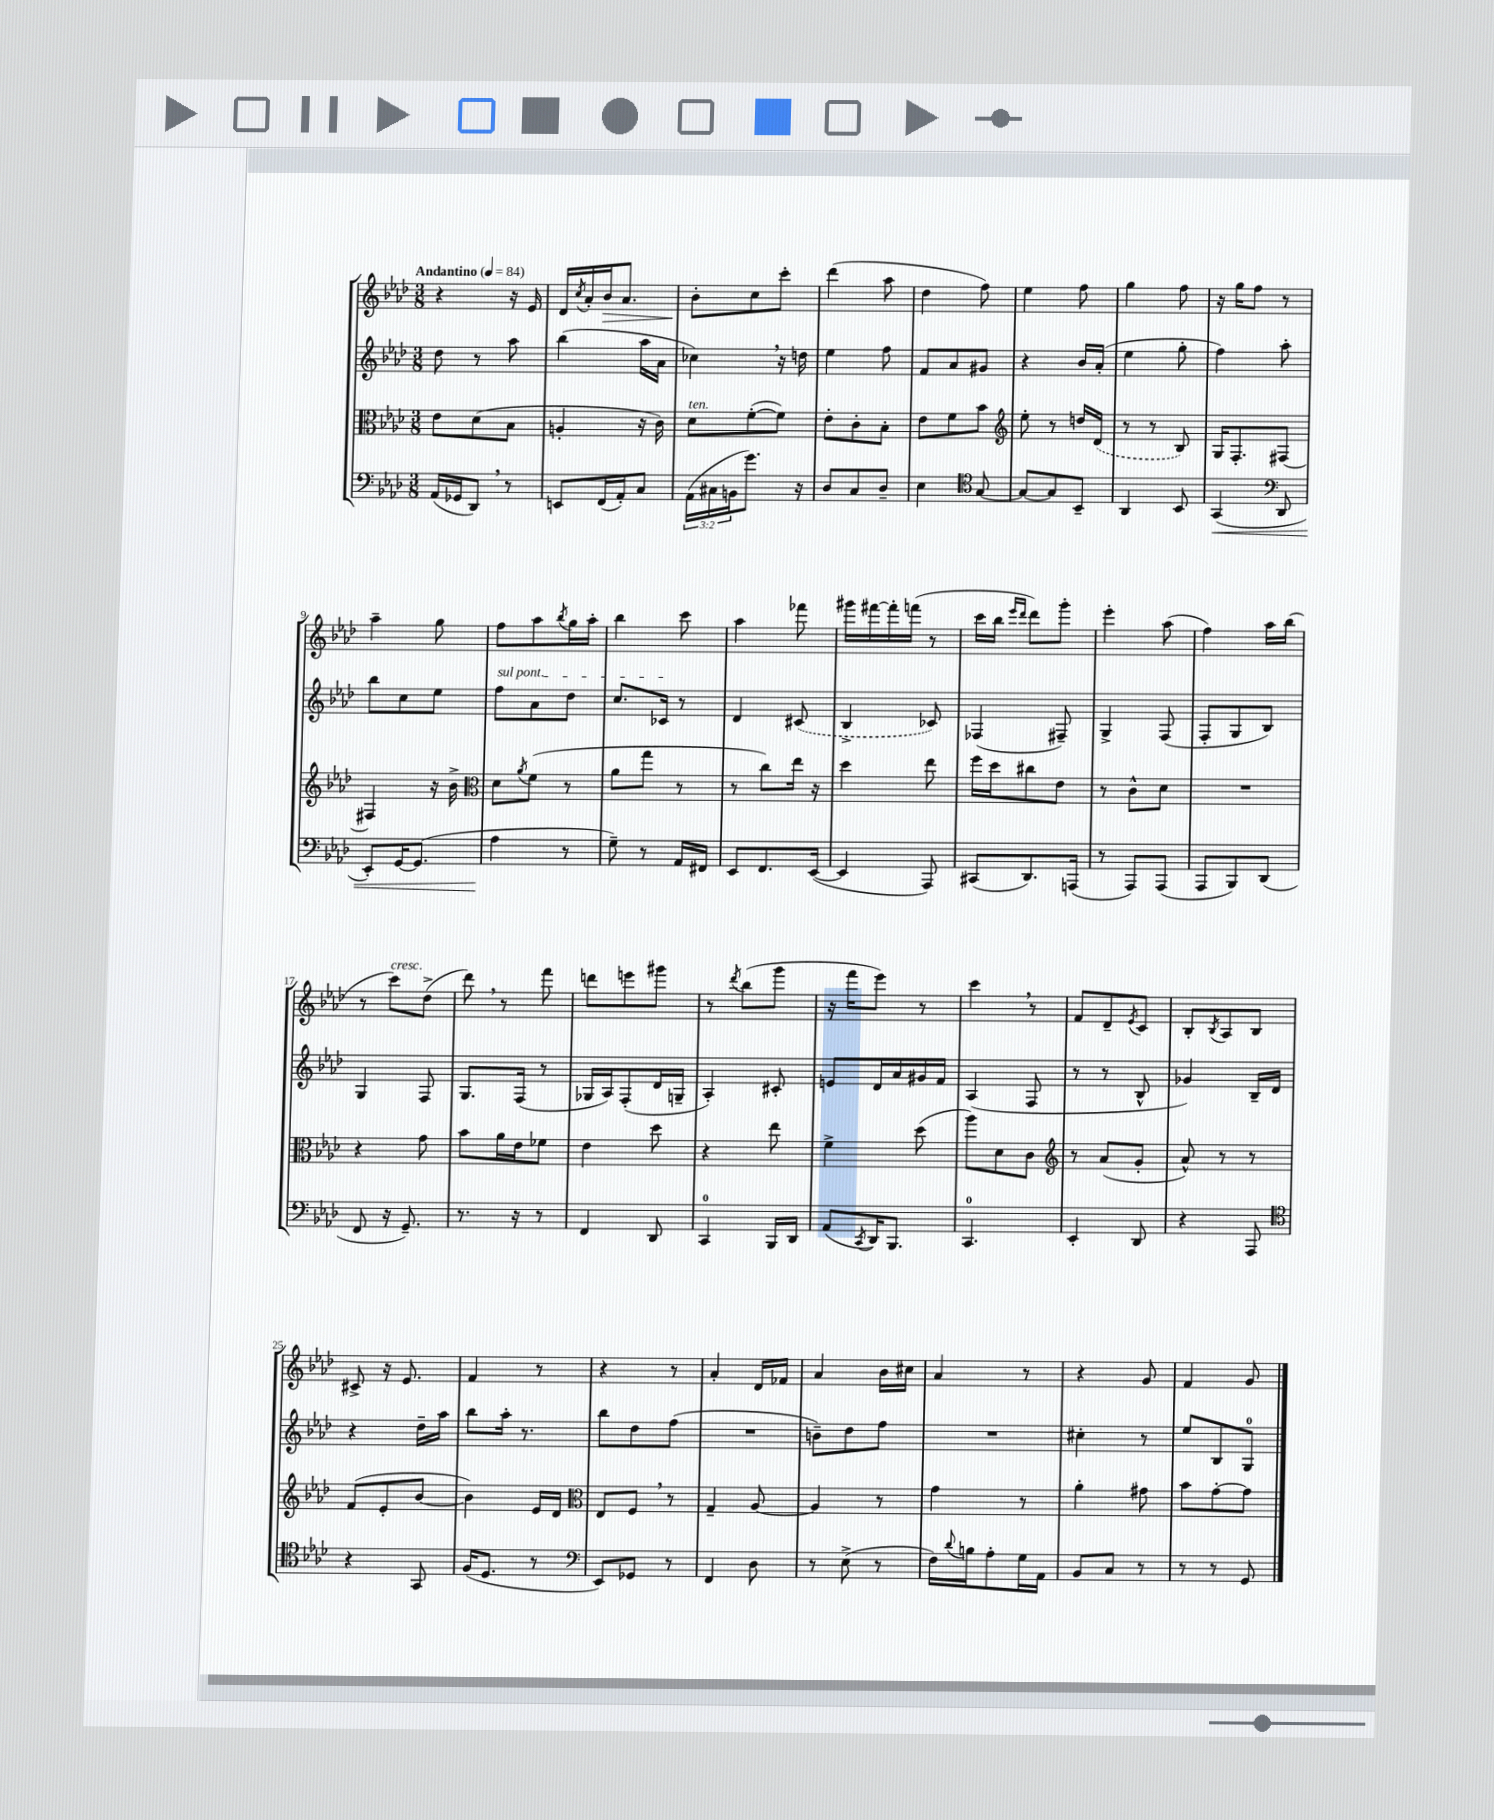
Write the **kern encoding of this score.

**kern	**kern	**kern	**kern
*staff4	*staff3	*staff2	*staff1
*clefF4	*clefC3	*clefG2	*clefG2
*k[b-e-a-d-]	*k[b-e-a-d-]	*k[b-e-a-d-]	*k[b-e-a-d-]
*M3/8	*M3/8	*M3/8	*M3/8
*MM84	*MM84	*MM84	*MM84
(16AA-	8e-	8dd-	4r
16GG-	.	.	.
8DD-)	(8d-	8r	.
8r	8B-	8aa-	16r
.	.	.	16e-
=	=	=	=
8EE	4A'	(4bb-	16d-
.	.	.	8qcc
.	.	.	16a-'
(16FF	.	.	16b-
16AA-')	.	.	8.a-
8C	16r	16aa-	.
.	16c)	16a-	.
=	=	=	=
(24AA-	8d-	4cc-)	8b-'
24C#	.	.	.
24BB	.	.	.
8.g)	([8f'	.	8cc
.	8f])	16r	8ccc'
16r	.	16dd	.
=	=	=	=
8D-	8e-'	4ee-	(4ddd-
8C	8c'	.	.
8D-~	8B-'	8ff	8aa-
=	=	=	=
4E-	8e-	8f	4dd-
.	8f	8a-	.
*clefC4	*	*	*
[8G	8b-	8g#	8ff)
=	=	=	=
*	*clefG2	*	*
8G_	8ee-'	4r	4ee-
8G]	8r	.	.
8BB-~	16dd	16b-	8ff
.	(16d-	(16a-'	.
=	=	=	=
4AA-	8r	4ee-	4gg
.	8r	.	.
8BB-	8B-)	8gg'	8ff
=	=	=	=
(4GG	16G	4ff)	16r
.	8.F'	.	16gg
.	.	.	8ff
*clefF4	*	*	*
8DD-	[8F#	8aa-'	8r
=	=	=	=
8EE-')	4F#]	8bb-	4aa-~
[16GG	.	8cc	.
(8.GG]	.	.	.
.	16r	8ee-	8gg
.	16b-^	.	.
=	=	=	=
*	*clefC3	*	*
4A-	8d-	8ff	8ff
.	8qa-	.	.
.	(8f	8a-	8aa-
.	.	.	8qbb-
8r	8r	8dd-	16gg
.	.	.	16aa-'
=	=	=	=
8G~)	8a-	8.cc	4bb-
8r	8gg	.	.
.	.	16c-	.
16AA-	8r	8r	8ccc
16FF#	.	.	.
=	=	=	=
8EE-	8r	4d-	4aa-
8.FF	8cc)	.	.
.	16ee-	(8c#	8fff-
([16EE-	16r	.	.
=	=	=	=
4EE-]	4dd-	4B-^	16ggg#
.	.	.	[16fff#
.	.	.	16fff#']
.	.	.	(16fff
8AAA-)	8ee-	8c-)	8r
=	=	=	=
(8CC#	16ff	(4F-	16ccc
.	16dd-	.	16bb-
.	.	.	16qqeee-
.	.	.	16qqddd-
8.DD-)	8cc#	.	8ddd-)
.	8e-	8F#~)	8ggg'
(16AAA	.	.	.
=	=	=	=
8r	8r	4G^	4eee-'
8AAA-)	8c^^	.	.
(8AAA-	8d-	(8F	(8aa-
=	=	=	=
8AAA-	4.r	8F'	4ff)
8BBB-)	.	8G	.
(8DD-	.	8B-)	16aa-
.	.	.	(16bb-
=	=	=	=
8FF	4r	4G	8r
16r	.	.	8ccc)
8.GG~)	.	.	.
.	8g	8F	(8dd-^
=	=	=	=
8.r	8b-	8.G	8ddd-)
.	16a-	.	8r
16r	16e-	(16F	.
8r	8f-	8r	8fff
=	=	=	=
4FF	4e-	16G-	8ddd
.	.	16A-)	.
.	.	(8F'	8eee
8DD-	8dd-	16d-	8ggg#
.	.	16G~	.
=	=	=	=
4CC	4r	4A-')	8r
.	.	.	8qddd-
.	.	.	(8bb-
16BBB-	8ee-	8c#'	8ggg
16DD-	.	.	.
=	=	=	=
(8AA-	4f^	8e	16r
.	.	.	16fff
8qCC	.	.	.
16DD-)	.	16d-	8eee-)
8.BBB-	.	16a-	.
.	(8dd-	16g#	8r
.	.	16f	.
=	=	=	=
4.CC	8aa-)	(4A-	4ccc
.	8d-	.	.
.	8c	8F	8r
=	=	=	=
*	*clefG2	*	*
4EE-'	8r	8r	8f
.	(8a-	8r	8d-~
.	.	.	8qe-
8DD-	8g'	8B-^^	8c
=	=	=	=
4r	8a-^^)	4g-)	8B-'
.	.	.	8qB-
.	8r	.	8A-
8AAA-	8r	16B-~	8B-
.	.	16d-	.
=	=	=	=
*clefC4	*	*	*
4r	(8f	4r	8c#^
.	8e-'	.	16r
.	.	.	8.e-
8GG	[8b-	16dd-~	.
.	.	16aa-	.
=	=	=	=
(16F	4b-])	8bb-	4f
8.D-	.	.	.
.	.	16aa-'	.
.	.	8.r	.
8r	16e-	.	8r
.	16d-	.	.
=	=	=	=
*clefF4	*clefC3	*	*
8EE-)	8E-	8bb-	4r
8GG-	8F	8dd-	.
8r	8r	(8ff	8r
=	=	=	=
4FF	4G~	4.r	4a-'
8D-	[8A-	.	16d-
.	.	.	16f-
=	=	=	=
8r	4A-]	8b~)	4a-
(8E-^	.	8dd-	.
8r	8r	8ff	16b-
.	.	.	16cc#
=	=	=	=
16F)	4g	4.r	4a-
8qqd-	.	.	.
16B	.	.	.
8A-'	.	.	.
16G	8r	.	8r
16AA-	.	.	.
=	=	=	=
8BB-	4a-'	4cc#'	4r
8C	.	.	.
8r	8g#	8r	8g
=	=	=	=
8r	8b-	8ee-	4f
8r	[8g'	8B-	.
8GG	8g]	8G	8g
==	==	==	==
*-	*-	*-	*-
